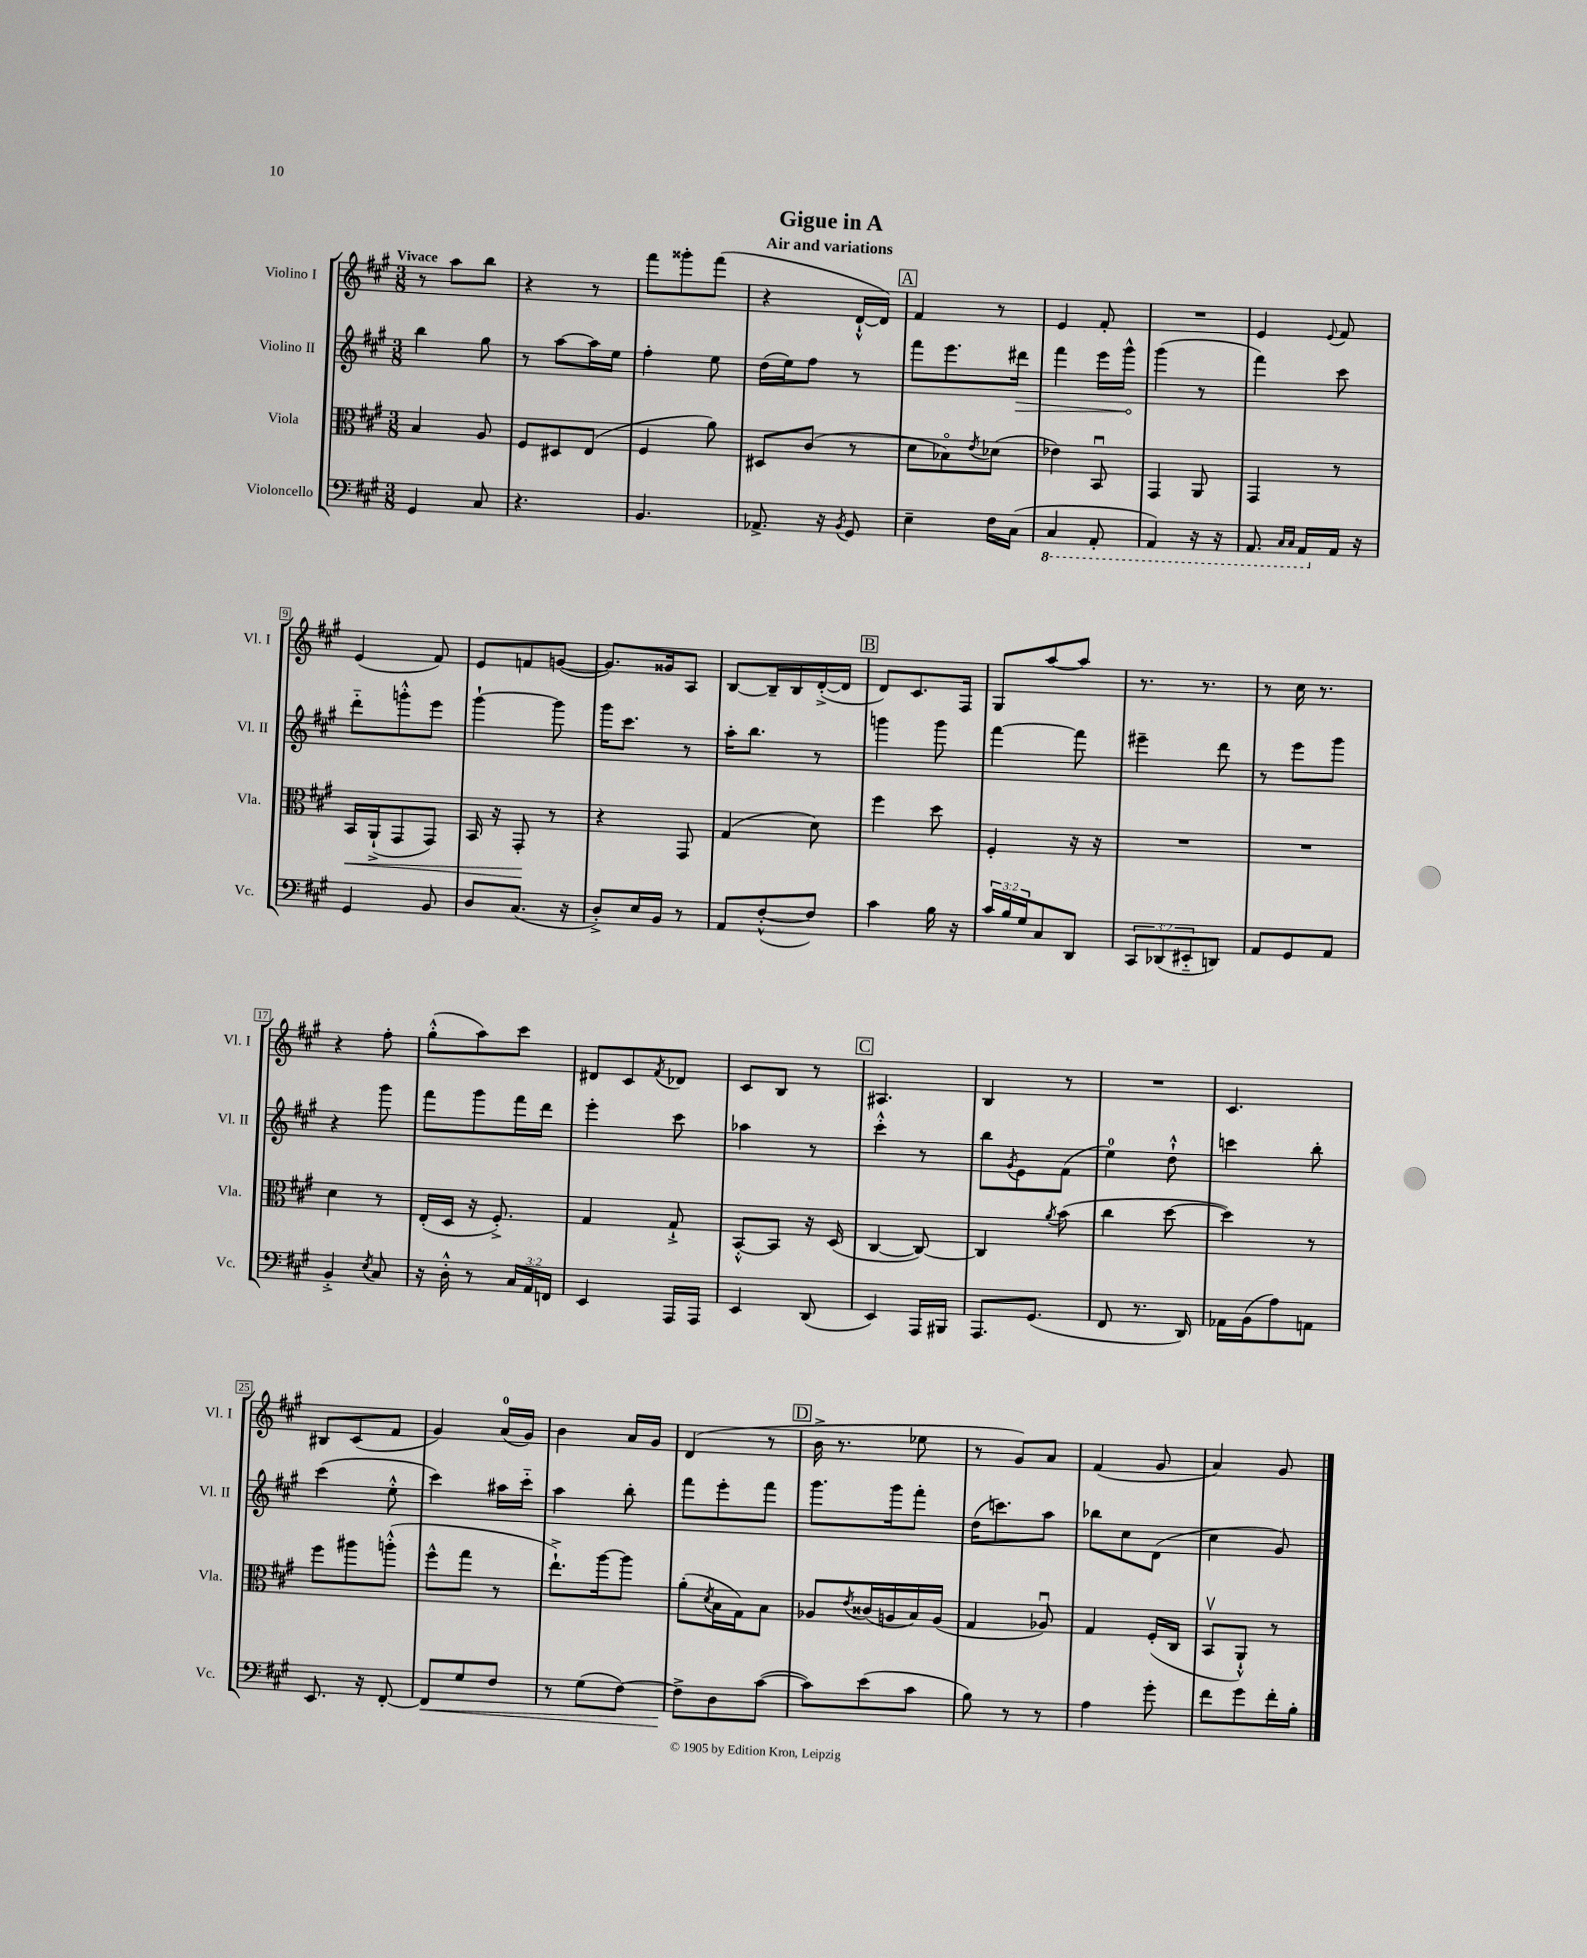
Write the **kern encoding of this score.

**kern	**dynam	**kern	**dynam	**kern	**dynam	**kern
*part4	*part4	*part3	*part3	*part2	*part2	*part1
*staff4	*staff4	*staff3	*staff3	*staff2	*staff2	*staff1
*I"Violoncello	*	*I"Viola	*	*I"Violino II	*	*I"Violino I
*I'Vc.	*	*I'Vla.	*	*I'Vl. II	*	*I'Vl. I
*clefF4	*	*clefC3	*	*clefG2	*	*clefG2
*k[f#c#g#]	*	*k[f#c#g#]	*	*k[f#c#g#]	*	*k[f#c#g#]
*M3/8	*	*M3/8	*	*M3/8	*	*M3/8
=1	=1	=1	=1	=1	=1	=1
!	!	!	!	!	!	!LO:TX:a:B:t=Vivace
4GG#/	.	4B/	.	4bb\	.	8r
.	.	.	.	.	.	8aa\L
8C#/	.	8A/	.	8gg#\	.	8bb\J
=2	=2	=2	=2	=2	=2	=2
4.r	.	8F#/L	.	8r	.	4r
.	.	8D#X/	.	[8aa\L	.	.
.	.	(8E/J	.	16aa\L]	.	8r
.	.	.	.	16ee\JJ	.	.
=3	=3	=3	=3	=3	=3	=3
4.BB/	.	4F#/	.	4ff#'\	.	8fff#\L
.	.	.	.	.	.	8ggg##X'\
.	.	8a\)	.	8ee\	.	(8fff#\J
=4	=4	=4	=4	=4	=4	=4
8.AA-X^/	.	8D#X/L	.	(16dd\LL	.	4r
.	.	.	.	16ee\J)	.	.
.	.	(8c#/J	.	8ff#\J	.	.
16r	.	.	.	.	.	.
8qBB/	.	.	.	.	.	.
8GG#/	.	8r	.	8r	.	[16d`^^/LL
.	.	.	.	.	.	16d/JJ])
!!LO:REH:place=s1:t=A
=5	=5	=5	=5	=5	=5	=5
4E~\	.	8d\L	.	8fff#\L	.	4f#/
.	.	8B-X\)	.	8.eee\	.	.
.	.	8qe/	.	.	.	.
16F#\LL	.	(8d-X\J	.	.	.	8r
!	!	!	!	!	!LO:HP:b	!
(16C#\JJ	.	.	.	16ddd#X\Jk	>	.
=6	=6	=6	=6	=6	=6	=6
*8ba	*	*	*	*	*	*
4CC#/	.	4e-X\)	.	4fff#\	.	4e/
8AAA'/	.	8BBu/	.	16eee\LL	.	8f#'/
.	.	.	.	16ggg#^^\JJ	.	.
.	.	.	.	.	]	.
=7	=7	=7	=7	=7	=7	=7
4AAA/)	.	4GG#/	.	(4ggg#\	.	4.r
16r	.	8AA/	.	8r	.	.
16r	.	.	.	.	.	.
=8	=8	=8	=8	=8	=8	=8
8.AAA/	.	4GG#/	.	4fff#\)	.	4e/
16qqCC#/LL	.	.	.	.	.	.
16qqCC#/JJ	.	.	.	.	.	.
16AAA/LL	.	.	.	.	.	.
.	.	.	.	.	.	8qqe/
*X8ba	*	*	*	*	*	*
16AA/JJ	.	8r	.	8ccc#\	.	8f#/
16r	.	.	.	.	.	.
!!LO:LB:g=z
=9	=9	=9	=9	=9	=9	=9
!	!	!	!LO:HP:b	!	!	!
4GG#/	.	16BB/LL	<	8ddd\L	.	(4e/
.	.	(16AA`^/J	.	.	.	.
.	.	8GG#/	.	8gggn'^^\	.	.
8BB/	.	8GG#/J)	.	8eee\J	.	8f#/)
=10	=10	=10	=10	=10	=10	=10
8D/L	.	16BB/	.	[4ggg#`\	.	8e/L
.	.	16r	.	.	.	.
(8.C#/J	.	8GG#'/	.	.	.	8fn/
.	.	8r	[	8ggg#\]	.	([8gn/J
16r	.	.	.	.	.	.
=11	=11	=11	=11	=11	=11	=11
8D'^/L)	.	4r	.	16ggg#\KL	.	8.g/L])
.	.	.	.	8.ccc#\J	.	.
16E/L	.	.	.	.	.	.
16BB/JJ	.	.	.	.	.	16g##X/k
8r	.	8GG#/	.	8r	.	8A/J
=12	=12	=12	=12	=12	=12	=12
8AA/L	.	(4G#/	.	16aa'\KL	.	[8B/L
.	.	.	.	8.bb\J	.	.
([8F#'^^/	.	.	.	.	.	16B~/L]
.	.	.	.	.	.	16B/
8F#/J])	.	8d\)	.	8r	.	([16d'^/
.	.	.	.	.	.	16d/JJ]
!!LO:REH:place=s1:t=B
=13	=13	=13	=13	=13	=13	=13
4c#\	.	4ff#\	.	4gggn\	.	8d/L)
.	.	.	.	.	.	8.c#/
16B\	.	8dd\	.	8ggg\	.	.
16r	.	.	.	.	.	16F#/Jk
=14	=14	=14	=14	=14	=14	=14
24c#/LL	.	4F#'/	.	[4fff#\	.	8G#/L
24B/	.	.	.	.	.	.
24G#/J	.	.	.	.	.	.
8C#/	.	.	.	.	.	[8aa/
8DD/J	.	16r	.	8fff#\]	.	8aa/J]
.	.	16r	.	.	.	.
=15	=15	=15	=15	=15	=15	=15
12CC#/L	.	4.r	.	4eee#X~\	.	8.r
(12DD-X/	.	.	.	.	.	.
12EE#X/	.	.	.	.	.	.
.	.	.	.	.	.	8.r
8DDn/J)	.	.	.	8ddd\	.	.
=16	=16	=16	=16	=16	=16	=16
8AA/L	.	4.r	.	8r	.	8r
8GG#/	.	.	.	8eee\L	.	16cc#\
.	.	.	.	.	.	8.r
8AA/J	.	.	.	8ggg#\J	.	.
!!LO:LB:g=z
=17	=17	=17	=17	=17	=17	=17
4BB'^/	.	4d\	.	4r	.	4r
8qE/	.	.	.	.	.	.
8C#/	.	8r	.	8ggg#\	.	8ff#'\
=18	=18	=18	=18	=18	=18	=18
16r	.	(16E'/LL	.	8fff#\L	.	(8gg#'^^\L
16D'^^\	.	16D/JJ	.	.	.	.
8r	.	16r	.	8ggg#\	.	8aa\)
.	.	8.F#'^/)	.	.	.	.
24C#/LL	.	.	.	16fff#\L	.	8ccc#\J
24AA/	.	.	.	.	.	.
.	.	.	.	16ddd\JJ	.	.
24FFn/JJ	.	.	.	.	.	.
=19	=19	=19	=19	=19	=19	=19
4EE/	.	4G#/	.	4eee'\	.	8d#X/L
.	.	.	.	.	.	8c#/
.	.	.	.	.	.	8qf#/
16AAA/LL	.	8G#`^/	.	8ccc#\	.	8d-X/J
16AAA/JJ	.	.	.	.	.	.
=20	=20	=20	=20	=20	=20	=20
4EE/	.	[8BB'^^/L	.	4aa-X\	.	8c#/L
.	.	8BB/J]	.	.	.	8B/J
(8DD/	.	16r	.	8r	.	8r
.	.	(16D/	.	.	.	.
!!LO:REH:place=s1:t=C
=21	=21	=21	=21	=21	=21	=21
4EE/)	.	[4C#/	.	4ccc#'^^\	.	4.A#X/
16AAA/LL	.	8C#/_)	.	8r	.	.
16BBB#X/JJ	.	.	.	.	.	.
=22	=22	=22	=22	=22	=22	=22
8.AAA/L	.	4C#/]	.	8bb\L	.	4B/
.	.	.	.	8qg#/	.	.
.	.	.	.	8e\	.	.
(8.GG#/J	.	.	.	.	.	.
.	.	8qa/	.	.	.	.
.	.	(8b\	.	(8f#\J	.	8r
=23	=23	=23	=23	=23	=23	=23
8FF#/	.	4cc#\	.	4ee\)	.	4.r
8.r	.	.	.	.	.	.
.	.	[8dd\	.	8dd`^^\	.	.
16DD/)	.	.	.	.	.	.
=24	=24	=24	=24	=24	=24	=24
16AA-X\LL	.	4dd\])	.	4cccn\	.	4.c#/
(16BB\J	.	.	.	.	.	.
8A\)	.	.	.	.	.	.
8AAn\J	.	8r	.	8bb'\	.	.
!!LO:LB:g=z
=25	=25	=25	=25	=25	=25	=25
8.EE/	.	8ff#\L	.	(4ccc#\	.	8B#X/L
.	.	8aa#X\	.	.	.	(8c#/
16r	.	.	.	.	.	.
[8FF#'/	.	(8aan'^^\J	.	8ee'^^\	.	8f#/J
=26	=26	=26	=26	=26	=26	=26
!	!LO:HP:b	!	!	!	!	!
8FF#/L]	<	8ff#^^\L	.	4ccc#\)	.	4g#/)
8G#/	.	8gg#\J	.	.	.	.
8F#/J	.	8r	.	16aa#X\LL	.	(16a/LL
.	.	.	.	16ccc#\JJ	.	16g#/JJ)
=27	=27	=27	=27	=27	=27	=27
8r	.	8.ee`^\L)	.	4aa\	.	4b\
(8G#\L	.	.	.	.	.	.
.	.	[16aa\k	.	.	.	.
[8F#\J)	.	8aa\J]	.	8bb'\	.	16a/LL
.	.	.	.	.	.	16g#/JJ
=28	=28	=28	=28	=28	=28	=28
8F#^\L]	.	(8a'\L	.	8fff#\L	.	(4d/
.	.	8qd/	.	.	.	.
8D\	[	16B\L	.	8eee'\	.	.
.	.	16G#\J)	.	.	.	.
([8c#\J	.	8B\J	.	8fff#\J	.	8r
!!LO:REH:place=s1:t=D
=29	=29	=29	=29	=29	=29	=29
8c#\L])	.	8A-X/L	.	8.ggg#\L	.	16b^\
.	.	.	.	.	.	8.r
.	.	8qe/	.	.	.	.
(8e\	.	(16c##X/L	.	.	.	.
.	.	16An/	.	16ggg#\k	.	.
8c#\J	.	16B/)	.	8fff#'\J	.	8ee-X\
.	.	(16A/JJ	.	.	.	.
=30	=30	=30	=30	=30	=30	=30
8B\)	.	4G#/	.	(16dd\KL	.	8r
.	.	.	.	8.cccn\)	.	.
8r	.	.	.	.	.	8g#/L)
8r	.	8A-Xu/)	.	8aa\J	.	8a/J
=31	=31	=31	=31	=31	=31	=31
4A\	.	4G#/	.	8bb-X\L	.	(4f#/
.	.	.	.	8cc#\	.	.
8g#'\	.	(16F#'/LL	.	(8d\J	.	8g#/
.	.	16C#/JJ	.	.	.	.
=32	=32	=32	=32	=32	=32	=32
8f#\L	.	8BBv/L	.	4cc#\	.	4a/)
8g#\	.	8AA`^^/J)	.	.	.	.
16f#'\L	.	8r	.	8g#/)	.	8g#/
16B'\JJ	.	.	.	.	.	.
==	==	==	==	==	==	==
*-	*-	*-	*-	*-	*-	*-
